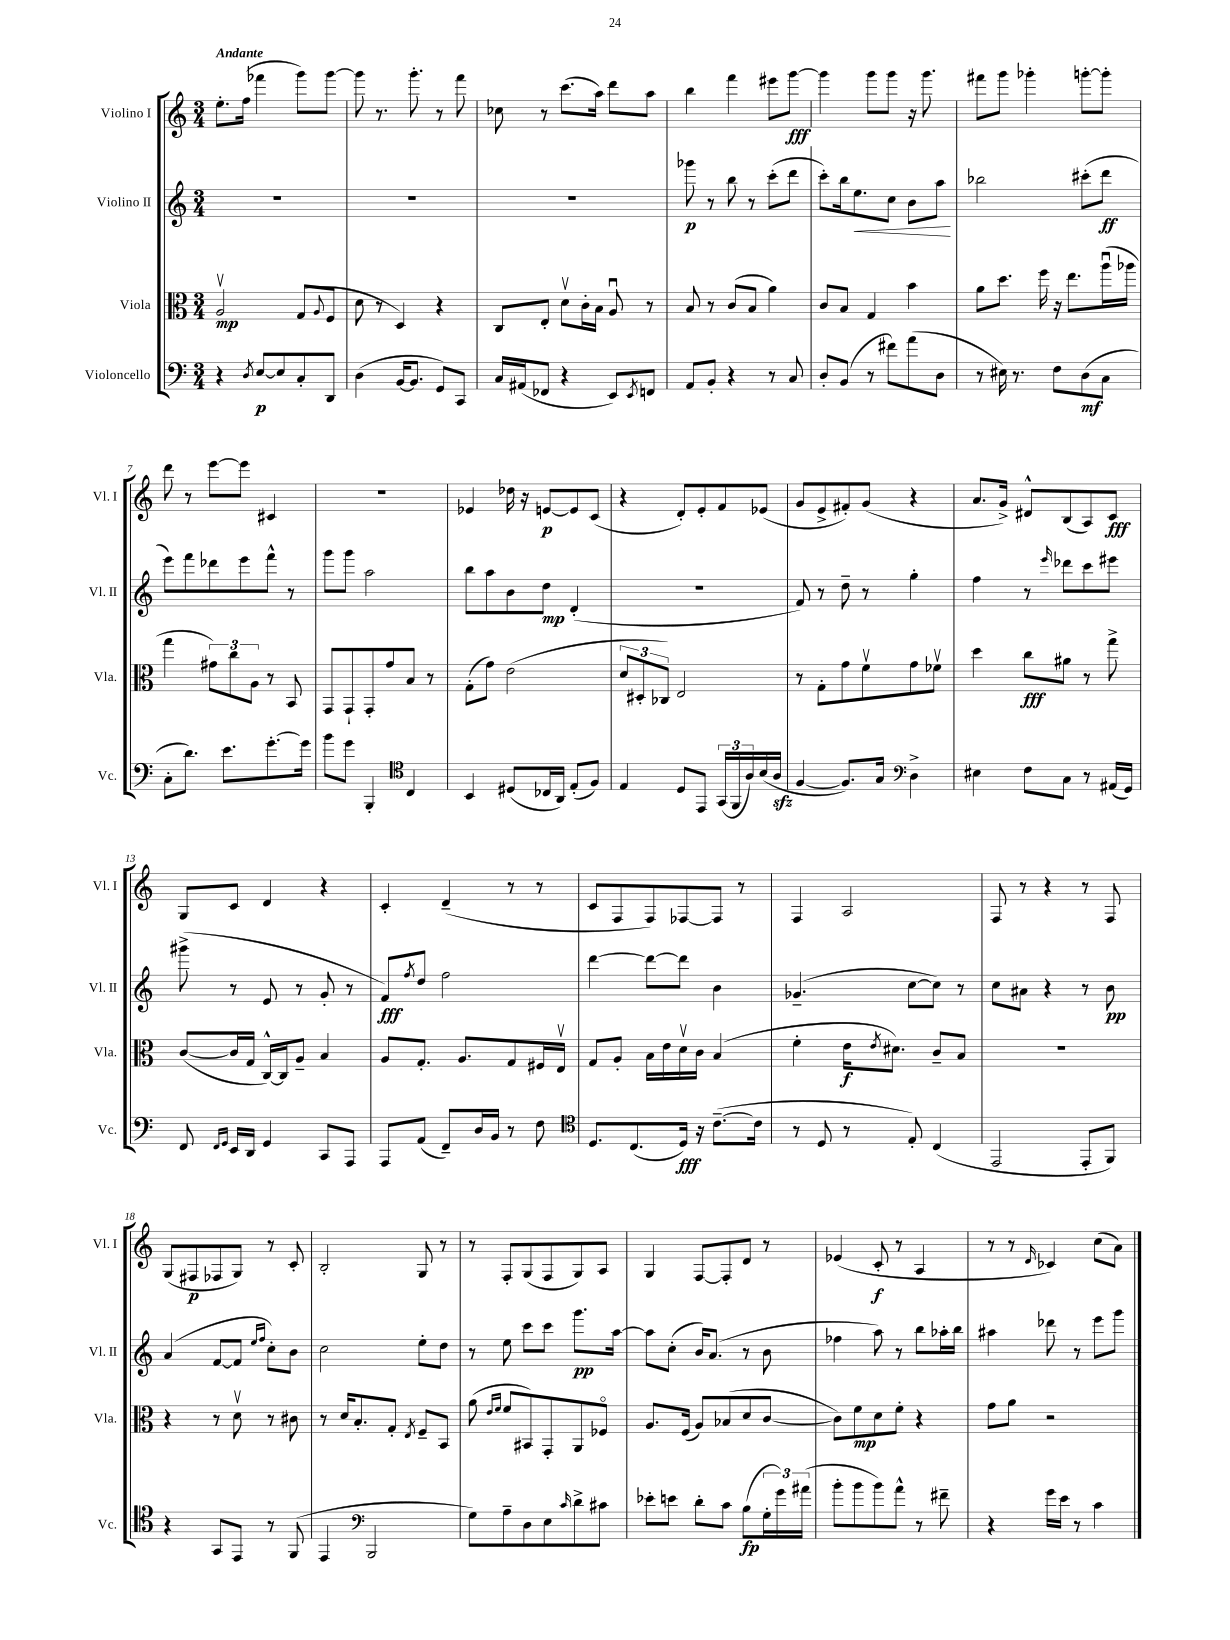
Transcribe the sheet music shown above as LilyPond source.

<<
\new StaffGroup <<
\new Staff = "s0" \with { instrumentName = "Violino I" shortInstrumentName = "Vl. I" } {
    \clef treble \key c \major \numericTimeSignature \time 3/4 \tempo "Andante"
    e''8.-. f''16( fes'''4 g'''8) g'''8~ |
    g'''8 r8. g'''8.-. r8 f'''8 |
    ces''8 r8 c'''8.( a''16) d'''8 a''8 |
    b''4 f'''4 eis'''8 g'''8~\fff |
    g'''4 g'''8 g'''8 r16 g'''8. |
    fis'''8 g'''8 ges'''4-. g'''8~-. g'''8-. |
    d'''8 r8 e'''8~ e'''8 cis'4 |
    R2. |
    ees'4 des''16 r16 e'8~\p e'8 c'8( |
    r4 d'8-.) e'8-. f'8 ees'8( |
    g'8 e'8-> fis'8-.) g'8( r4 |
    a'8. g'16->) dis'8-^ b8( a8) c'8\fff |
    g8 c'8 d'4 r4 |
    c'4-. d'4--( r8 r8 |
    c'8 f8 f8) fes8~ fes8 r8 |
    f4 a2 |
    f8 r8 r4 r8 f8 |
    g8( fis8\p fes8 g8) r8 c'8-. |
    b2-. g8 r8 |
    r8 f8-. g8( f8 g8) a8 |
    g4 f8~ f8-. d'8 r8 |
    ees'4( c'8-.\f r8 a4 |
    r8 r8 \grace { d'16 } ces'4) c''8( a'8) \bar "|." |
}
\new Staff = "s1" \with { instrumentName = "Violino II" shortInstrumentName = "Vl. II" } {
    \clef treble \key c \major \numericTimeSignature \time 3/4
    R2. |
    R2. |
    R2. |
    ges'''8\p r8 b''8 r8 c'''8-.( d'''8 |
    c'''8-.) b''16 e''8.\< c''8 b'8 a''8\! |
    bes''2 cis'''8-.( d'''8\ff |
    e'''8) f'''8 des'''8 e'''8 f'''8-^ r8 |
    g'''8 g'''8 a''2 |
    b''8 a''8 b'8 d''8\mp d'4-.( |
    R2. |
    f'8) r8 d''8-- r8 g''4-. |
    f''4 r8 \grace { e'''16 } des'''8 c'''8 eis'''8 |
    gis'''8->( r8 e'8 r8 g'8-. r8 |
    f'8\fff) \acciaccatura { f''8 } d''8 f''2 |
    d'''4~ d'''8~ d'''8 b'4 |
    ges'4.--( c''8~ c''8) r8 |
    c''8 ais'8 r4 r8 b'8\pp |
    a'4( f'8~ f'8 \grace { e''16 f''16 } c''8-.) b'8 |
    c''2 e''8-. d''8 |
    r8 e''8 c'''8 c'''8 g'''8.\pp a''16~ |
    a''8 c''8-.( b'16) a'8.( r8 b'8 |
    fes''4 a''8) r8 b''8 aes''16-. b''16 |
    ais''4 des'''8 r8 e'''8 g'''8 \bar "|." |
}
\new Staff = "s2" \with { instrumentName = "Viola" shortInstrumentName = "Vla." } {
    \clef alto \key c \major \numericTimeSignature \time 3/4
    a2\upbow\mp g8( \appoggiatura { a8 } f8 |
    d'8 r8 d4) r4 |
    c8 e8-. d'8\upbow c'16-. b16 a8\downbow r8 |
    b8 r8 c'8( b8 a'4) |
    c'8 b8 g4 b'4 |
    a'8 d''8. f''16 r16 e''8. a''16\downbow( aes''16 |
    g''4 \tuplet 3/2 { gis'8) c''8 a8 } r8 b,8 |
    g,8 g,8-! g,8-. g'8 b8 r8 |
    g8-.( g'8) e'2( |
    \tuplet 3/2 { d'8 dis8-. ces8) } e2 |
    r8 g8-. g'8 f'8\upbow g'8 fes'8\upbow |
    d''4 c''8\fff ais'8 r8 g''8-> |
    c'8~( c'16 g16 c16~-^) c16 a8-- b4 |
    a8 g8.-. a8. g8 fis16 e16\upbow |
    g8 a8-. b16 e'16 d'16\upbow c'16 b4( |
    f'4-. e'16\f \acciaccatura { e'8 } dis'8.) c'8-- b8 |
    R2. |
    r4 r8 d'8\upbow r8 cis'8 |
    r8 d'16 b8.-. g8-. \acciaccatura { e8 } f8-- b,8 |
    a'8( \grace { e'16 f'16 } f'8 bis,8) g,8-. a,8 fes8\flageolet |
    a8. f16( a8) bes8( d'8 c'8~ |
    c'8) f'8\mp d'8 f'8-. r4 |
    g'8 a'8 r2 \bar "|." |
}
\new Staff = "s3" \with { instrumentName = "Violoncello" shortInstrumentName = "Vc." } {
    \clef bass \key c \major \numericTimeSignature \time 3/4
    r4 \acciaccatura { d8 } e8~\p e8 c8-. d,8 |
    d4( b,16~ b,8. g,8) c,8 |
    c16 ais,16( fes,8 r4 e,8) \acciaccatura { e,8 } f,8 |
    a,8 b,8-. r4 r8 c8 |
    d8-. b,8( r8 fis'8) a'8( d8 |
    r8 eis16) r8. f8 d8\mf( c8 |
    c8-. d'8.) e'8. g'8.~-. g'16 |
    b'8 g'8 b,,4-. \clef tenor c4 |
    b,4 dis8( ces16 a,16) e8-.( f8) |
    e4 d8 e,8 \tuplet 3/2 { g,16( f,16 a16) } b16( a16\sfz |
    f4~ f8.) g16 \clef bass d4-> |
    eis4 f8 c8 r8 ais,16( g,16) |
    f,8 \grace { f,16 g,16 } e,16 d,16 g,4 c,8 a,,8 |
    a,,8 a,8( f,8--) d16 b,16 r8 f8 |
    \clef tenor d8. c8.( d16\fff) r16 c'8.~--( c'16 |
    r8 d8 r8 e8-.) c4( |
    e,2 e,8-. f,8) |
    r4 g,8 e,8 r8 f,8( |
    e,4 \clef bass b,,2 |
    g8) a8-- d8 e8 \grace { c'16 } d'8-> cis'8 |
    ees'8-. e'8 d'8-. c'8 b8\fp( \tuplet 3/2 { g16-. g'16) ais'16( } |
    b'8-. b'8 b'8) a'8-^ r8 fis'8-- |
    r4 g'16 e'16 r8 c'4 \bar "|." |
}
>>
>>
